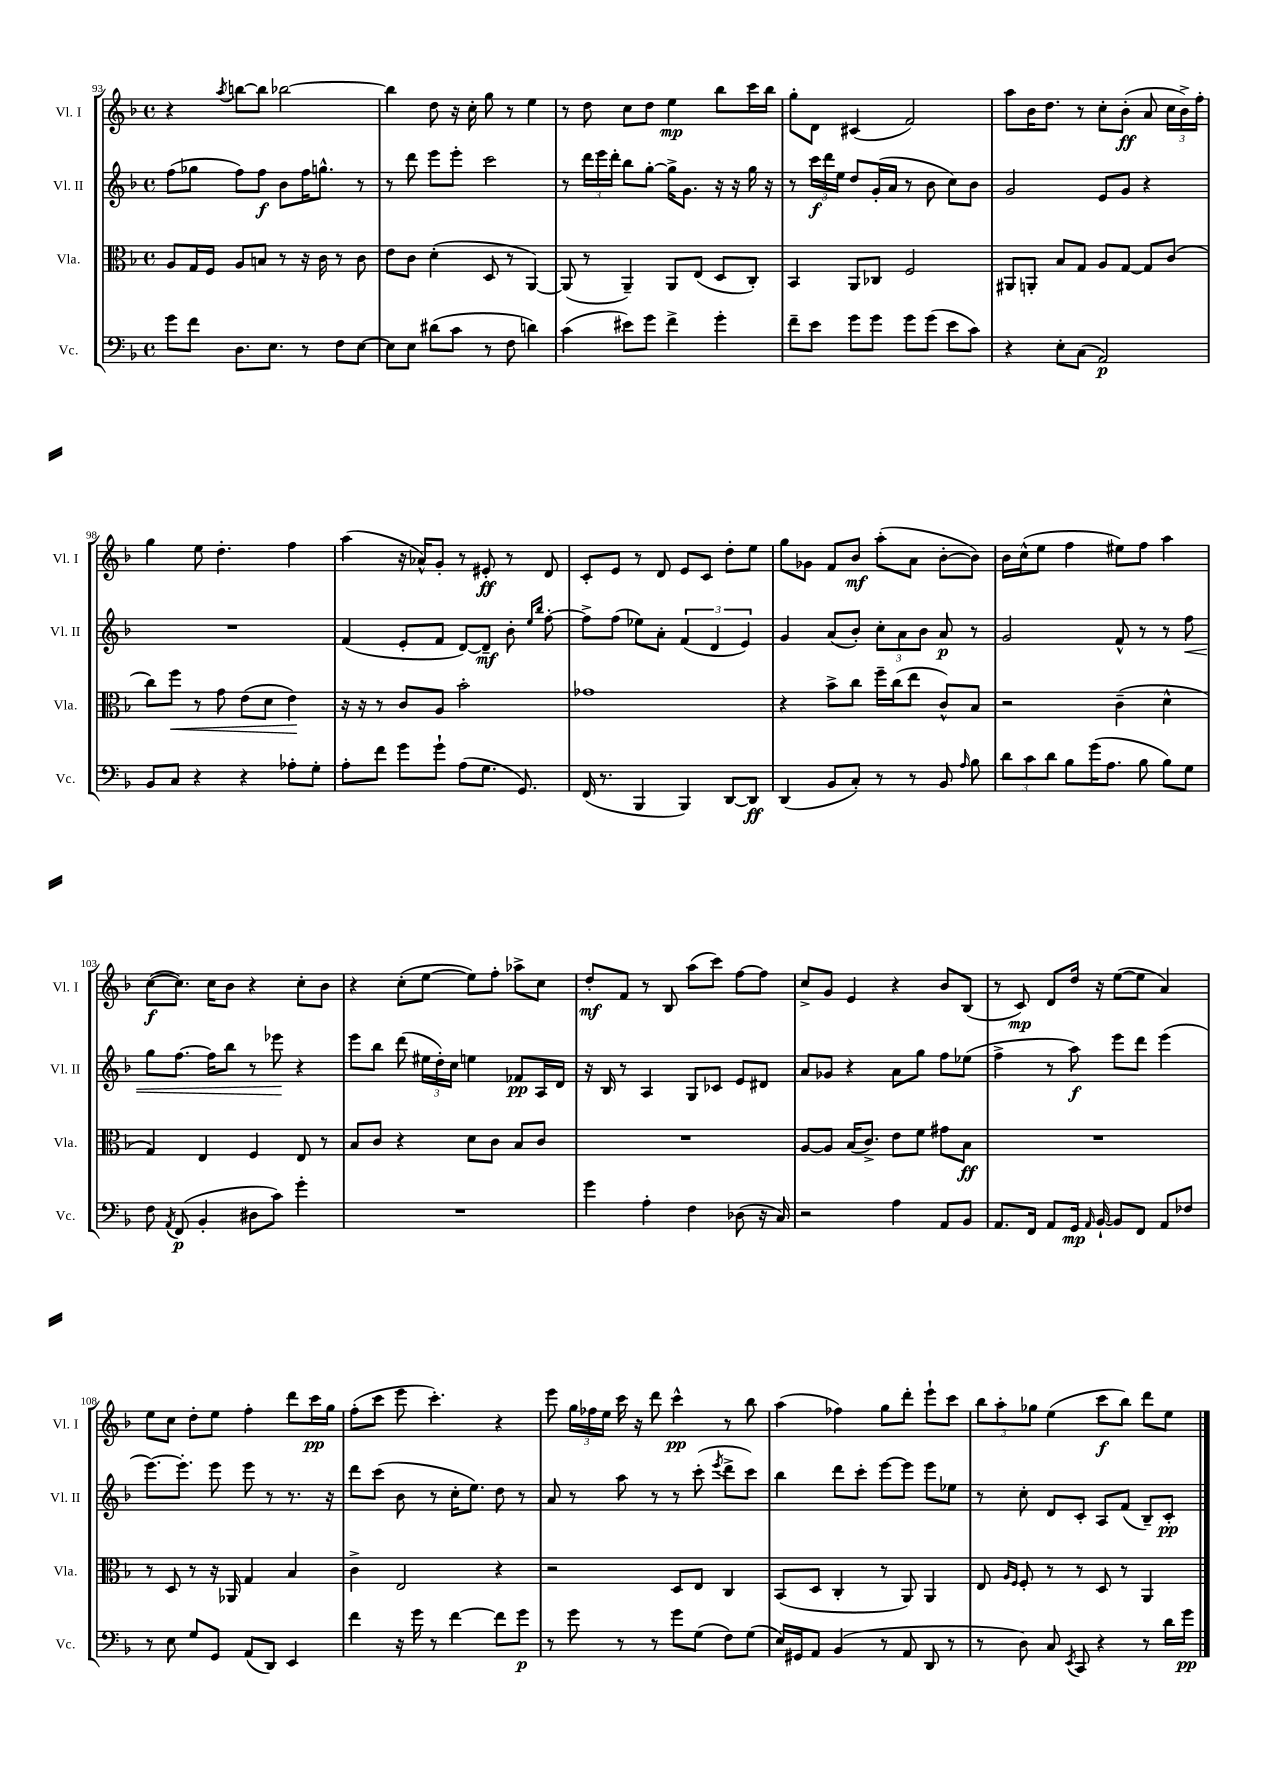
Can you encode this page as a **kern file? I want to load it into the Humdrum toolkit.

**kern	**kern	**kern	**kern
*staff4	*staff3	*staff2	*staff1
*clefF4	*clefC3	*clefG2	*clefG2
*k[b-]	*k[b-]	*k[b-]	*k[b-]
*M4/4	*M4/4	*M4/4	*M4/4
*met(c)	*met(c)	*met(c)	*met(c)
8g	8A	(8ff	4r
8f	16G	8gg-	.
.	16F	.	.
.	.	.	8qaa
8.D	8A	8ff)	[8bb
.	8B	8ff	8bb]
8.E	.	.	.
.	8r	8b-	[2bb-
8r	16r	16ff	.
.	16c	8.gg^^	.
8F	8r	.	.
[8E	8c	8r	.
=	=	=	=
8E]	8e	8r	4bb-]
8E	8c	8ddd	.
(8d#	(4d'	8eee	8dd
8c	.	8eee'	16r
.	.	.	16cc'
8r	8D	2ccc	8gg
8F	8r	.	8r
4d)	[4AA)	.	4ee
=	=	=	=
(4c	(8AA]	8r	8r
.	8r	24ddd	8dd
.	.	24eee	.
.	.	24ddd'	.
8e#)	4AA~)	8bb-	8cc
8g	.	[8gg'	8dd
4f^	8AA	16gg^]	4ee
.	.	8.g	.
.	(8E	.	.
4g'	8D	16r	8bb-
.	.	16r	.
.	8C')	16gg	16ccc
.	.	16r	16bb-
=	=	=	=
8f~	4BB-	8r	8gg'
8e	.	24ccc	8d
.	.	24ddd	.
.	.	24ee	.
8g	8AA	8dd	(4c#
8g	8C-	(16g'	.
.	.	16a	.
8g	2F	8r	2f)
(8g	.	8b-	.
8e	.	8cc)	.
8c)	.	8b-	.
=	=	=	=
4r	8AA#	2g	8aa
.	8AA'	.	16b-
.	.	.	8.dd
8E'	8B-	.	.
(8C	8G	.	8r
2AA)	8A	8e	8cc'
.	[8G	8g	(8b-'
.	8G]	4r	8a
.	(8c	.	24cc
.	.	.	24b-^)
.	.	.	24ff'
=	=	=	=
8BB-	8cc)	1r	4gg
8C	8ff	.	.
4r	8r	.	8ee
.	8g	.	4.dd'
4r	(8e	.	.
.	8d	.	.
8A-'	4e)	.	4ff
8G'	.	.	.
=	=	=	=
8A'	16r	(4f	(4aa
.	16r	.	.
8f	8r	.	.
8g	8c	8e'	16r
.	.	.	16a-^^)
8g`	8A	8f	8g'
(8A	2b-'	[8d)	8r
8.G	.	8d~]	8e#'
.	.	8b-'	8r
8.GG)	.	.	.
.	.	16qqee	.
.	.	16qqbb-	.
.	.	[8ff'	8d
=	=	=	=
(16FF	1g-	8ff^]	8c'
8.r	.	.	.
.	.	(8ff	8e
4BBB-	.	8ee-)	8r
.	.	8a'	8d
4BBB-)	.	(6f	8e
.	.	.	8c
.	.	6d	.
[8DD	.	.	8dd'
.	.	6e)	.
8DD]	.	.	8ee
=	=	=	=
(4DD	4r	4g	8gg
.	.	.	8g-
8BB-	8b-^	(8a	8f
8C')	8cc	8b-')	8b-
8r	16ff~	12cc'	(8aa'
.	(16cc	.	.
.	.	12a	.
8r	8ee	.	8a
.	.	12b-	.
8BB-	8c^^)	8a	[8b-'
16qqA	.	.	.
8B-	8B-	8r	8b-])
=	=	=	=
12d	2r	2g	16b-
.	.	.	(16cc^^
12c	.	.	.
.	.	.	8ee
12d	.	.	.
8B-	.	.	4ff
(16g	.	.	.
8.A	.	.	.
.	(4c~	8f^^	8ee#)
8B-	.	8r	8ff
8B-)	4d^^	8r	4aa
8G	.	8ff	.
=	=	=	=
8F	4G)	8gg	([8cc
8qAA	.	.	.
(8FF	.	[8.ff	8.cc])
4BB-'	4E	.	.
.	.	16ff]	16cc
.	.	8bb-	8b-
8D#	4F	8r	4r
8c)	.	8eee-	.
4g'	8E	4r	8cc'
.	8r	.	8b-
=	=	=	=
1r	8B-	8eee	4r
.	8c	8bb-	.
.	4r	(8ddd	(8cc'
.	.	24ee#	[8ee
.	.	24dd')	.
.	.	24cc	.
.	8d	4ee	8ee])
.	8c	.	8ff'
.	8B-	8f-	8aa-^
.	8c	16A	8cc
.	.	16d	.
=	=	=	=
4g	1r	16r	8dd'
.	.	16B-	.
.	.	8r	8f
4A'	.	4A	8r
.	.	.	8B-
4F	.	8G	(8aa
.	.	8c-	8ccc)
(8D-	.	8e	[8ff
16r	.	8d#	8ff]
16C)	.	.	.
=	=	=	=
2r	[8A	8a	8cc^
.	8A]	8g-	8g
.	(16B-	4r	4e
.	8.c^)	.	.
4A	8e	8a	4r
.	8f	8gg	.
8AA	8g#	8ff	8b-
8BB-	8B-	(8ee-	(8B-
=	=	=	=
8.AA	1r	4ff^	8r
.	.	.	8c)
16FF	.	.	.
8AA	.	8r	8d
16GG	.	8aa)	16dd
16qqAA	.	.	.
[16BB-`	.	.	16r
8BB-]	.	8eee	([8ee
8FF	.	8ddd	8ee]
8AA	.	(4eee	4a)
8F-	.	.	.
=	=	=	=
8r	8r	[8.eee)	8ee
8E	8D	.	8cc
.	.	8.eee']	.
8G	8r	.	8dd'
8GG	16r	8eee	8ee
.	16AA-	.	.
(8AA	4G	8eee	4ff'
8DD)	.	8r	.
4EE	4B-	8.r	8ddd
.	.	.	16ccc
.	.	16r	16gg
=	=	=	=
4f	4c^	8ddd	(8ff'
.	.	(8ccc	8ccc
16r	2E	8b-	8eee
16g	.	.	.
8r	.	8r	4.ccc')
[4f	.	16cc'	.
.	.	8.ee)	.
8f]	4r	8dd	4r
8g	.	8r	.
=	=	=	=
8r	2r	8a	8eee
8g	.	8r	24gg
.	.	.	24ff-
.	.	.	24ee
8r	.	8aa	16ccc
.	.	.	16r
8r	.	8r	8ddd
8g	8D	8r	4ccc^^
(8G	8E	(8ccc'	.
.	.	8qeee	.
8F)	4C	8ddd^	8r
(8G	.	8ccc)	8bb-
=	=	=	=
16E)	(8BB-	4bb-	(4aa
16GG#	.	.	.
8AA	8D	.	.
(4BB-	4C'	8ddd	4ff-)
.	.	8ccc'	.
8r	8r	[8eee	8gg
8AA	8AA)	8eee]	8ddd'
8DD	4AA	8eee	8eee`
8r	.	8ee-	8ccc
=	=	=	=
8r	8E	8r	12bb-
.	.	.	12aa'
.	16qqA	.	.
.	16qqF	.	.
8D)	8F'	8cc'	.
.	.	.	12gg-
8C	8r	8d	(4ee
8qEE	.	.	.
8CC	8r	8c'	.
4r	8D	8A	8ccc
.	8r	(8f	8bb-)
8r	4AA	8B-~)	8ddd
16d	.	8c'	8ee
16g	.	.	.
==	==	==	==
*-	*-	*-	*-
